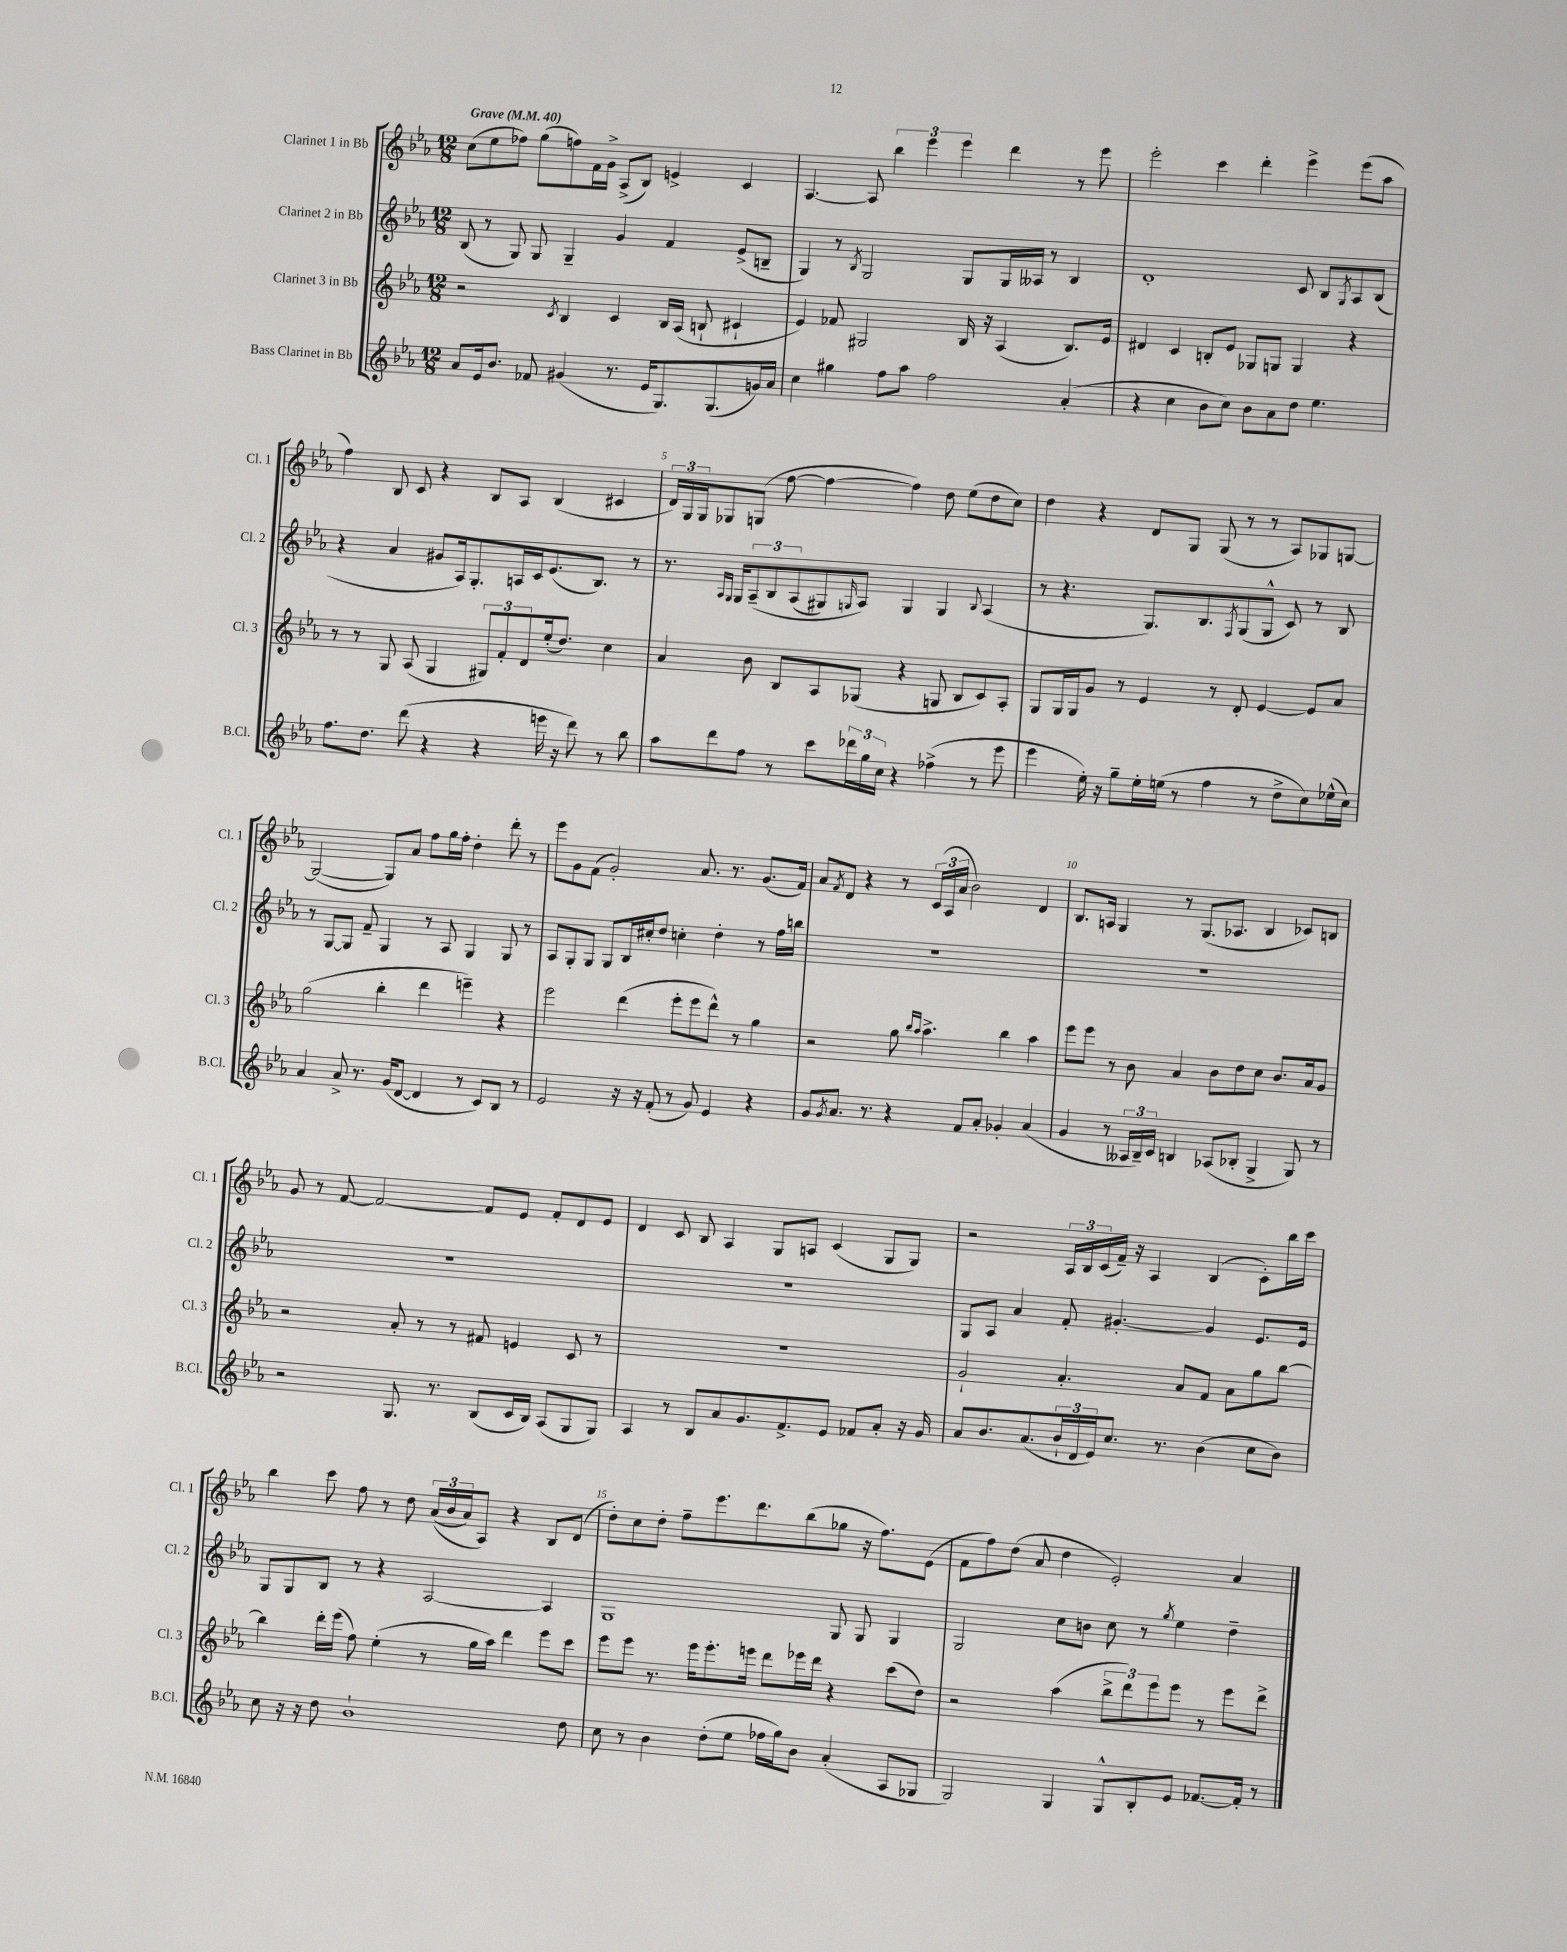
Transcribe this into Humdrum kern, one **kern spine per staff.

**kern	**kern	**kern	**kern
*staff4	*staff3	*staff2	*staff1
*clefG2	*clefG2	*clefG2	*clefG2
*k[b-e-a-]	*k[b-e-a-]	*k[b-e-a-]	*k[b-e-a-]
*M12/8	*M12/8	*M12/8	*M12/8
*MM40	*MM40	*MM40	*MM40
8a-	2r	(8B-	(8cc
16e-	.	8r	8ee-
8.b-	.	.	.
.	.	8G)	8ff-)
8f-	.	8G	(8gg
.	8qc	.	.
(4g#	4B-	4G~	8ff)
.	.	.	16f
.	.	.	16g^
8.r	4c	4g	(8A-^
.	.	.	8B-)
16e-	.	.	.
8.G)	16B-	4f	4e^
.	(16A-	.	.
.	8B`	.	.
(8.G	.	.	.
.	4c#`	(8e-^	4c
16g)	.	8B~	.
16a-	.	.	.
=	=	=	=
4cc	4e-)	4G)	[4.A-
4gg#	8f-	8r	.
.	.	8qB-	.
.	2G#	2G	8A-]
8ff	.	.	6bb-
8aa-	.	.	.
.	.	.	6eee-
2ff	.	.	.
.	.	.	6eee-
.	16B-	8G	.
.	16r	.	.
.	(4A-	16G	4ddd
.	.	16A--	.
.	.	8r	.
(4a-'	8.B-)	4B-	8r
.	.	.	8eee-
.	16e-	.	.
=	=	=	=
4r	4d#	1d'	2eee-'
4cc	4c	.	.
8b-	8B'	.	4ccc
8cc)	8e-	.	.
8b-	8G-	.	4ddd'
8a-	8G	.	.
8dd	4G	8c	4eee-^
4.ee-	.	8B-	.
.	.	8qG	.
.	4r	8A-	(8eee-
.	.	(8B-	8aa-
=	=	=	=
8.ff	8r	4r	4ff)
.	8r	.	.
8.dd	.	.	.
.	8G	4a-	8B-
(8ddd	(8A-	.	8c
4r	4G	8g#	4r
.	.	16A-)	.
.	.	8.G'	.
4r	12G#)	.	8B-
.	12f'	.	.
.	.	16A	8A-
.	12d	.	.
.	.	16c	.
16eee	(16ee-'	(8.e-	(4B-
16r	8.dd)	.	.
8ddd)	.	.	.
.	.	8.B-)	.
8r	4cc	.	4c#
8bb-	.	8r	.
=	=	=	=
8aa-	4a-	8.r	24d)
.	.	.	24G
.	.	.	24G
8ddd	.	.	8G-
.	.	16qqA-	.
.	.	16qqG	.
.	.	16G	.
8ff	8b-	&(12A-~	(8G
.	.	12B-	.
8r	8B-	.	[8ff
.	.	(12A-	.
8ccc	8A-	8G#)	4ff_
.	.	16qqG	.
24ddd-	(8G-	8A-&)	.
24gg	.	.	.
24cc	.	.	.
4r	4r	4G	4ff])
(4ff-^	8G	4G	8dd
.	8B-	.	(8ee-
.	.	8qqB-	.
8r	8c)	(4A-	8dd
8eee-	8A-'	.	8cc)
=	=	=	=
4eee-	8G	8r	4dd
.	16G	4.r	.
.	16G	.	.
16ee-')	8g	.	4r
16r	.	.	.
8gg~	8r	.	.
16ee-'	4e-	8.G)	8d
(16ee	.	.	.
8r	.	.	8G
.	.	8.B-	.
4ff	8r	.	(8G
.	.	8qF	.
.	8d'	(8G	8r
8r	[4e-	8G^^	8r
8dd^	.	8c)	8A-)
8cc)	8e-]	8r	8G-
(16ee-^^	8a-	8B-	[8G
16cc)	.	.	.
=	=	=	=
4a-	(2gg	8r	(2G_
.	.	[8G	.
8a-^	.	8G]	.
8.r	.	8f~	.
.	4bb-'	4G	8G])
(16g	.	.	.
[8d	.	.	8a-
4d]	4ddd	8r	8ff
.	.	8A-	16gg
.	.	.	16ff'
8r	4eee~)	4G	4dd'
8c)	.	.	.
8B-	4r	8G	8ddd'
8r	.	8r	8r
=	=	=	=
2e-	2eee-	8A-	8eee-
.	.	8G'	8g
.	.	8G	(8f
.	.	8G	2g')
16r	(4ddd	16B-	.
16r	.	16cc#'	.
(8f'	.	8dd	.
8r	8eee-'	4cc'	.
8g)	8eee-	.	8.a-
4e-	8ddd^^)	4dd'	.
.	.	.	8.r
.	8r	.	.
4r	4gg	8r	(8.g
.	.	16ff	.
.	.	16bb	16f)
=	=	=	=
8g	2r	1.r	8a-
8qg	.	.	8qf
8.a-	.	.	8d
.	.	.	4r
8.r	.	.	.
4r	8gg	.	8r
.	16qqbb-	.	.
.	16qqaa-	.	.
.	4.aa-^	.	(24c
.	.	.	24A-
.	.	.	24a-
8f	.	.	2b-)
8a-'	.	.	.
4g-'	4bb-	.	.
(4a-	4aa-	.	4d
=	=	=	=
4g	8eee-	1.r	8.B-
.	8eee-	.	.
.	.	.	16A
8r	8r	.	4G
24A--	8b-	.	.
24B-~)	.	.	.
24c	.	.	.
4B	4a-	.	8r
.	.	.	(8.G
(8A-	8b-	.	.
.	.	.	8.A-
8B-'	8dd	.	.
4G^	8cc	.	4B-
.	8.b-	.	.
8G)	.	.	8c-)
.	16a-	.	.
8r	8g	.	8B
=	=	=	=
2r	2r	1.r	8g
.	.	.	8r
.	.	.	[8f
.	.	.	2f_
8.G	8a-'	.	.
.	8r	.	.
8.r	.	.	.
.	8r	.	.
(8B-	8f#	.	8f]
16c	4e	.	8e-
16B-)	.	.	.
(8A-	.	.	8f'
8G	8c	.	8d
8G)	8r	.	8e-
=	=	=	=
4A-	1.r	1.r	4d
8r	.	.	8c
8B-	.	.	8B-
8a-	.	.	4A-
8.g	.	.	.
.	.	.	8G
8.f^	.	.	.
.	.	.	8A
8e-	.	.	(4c
8f-	.	.	.
8a-'	.	.	8G
16r	.	.	8G)
16g	.	.	.
=	=	=	=
8a-	2g`	8G	2r
8.b-	.	8A-	.
.	.	4a-	.
(8.a-	.	.	.
24b-`	4.a-'	8f'	24A-
24d	.	.	24B-
24e-)	.	.	(24c
8.cc	.	[4.g#'	16f~)
.	.	.	16r
.	.	.	4A-
8.r	.	.	.
.	8a-	.	.
(4b-	8f	4g#]	(4B-
.	8a-	.	.
8cc	8gg	8.e-	8c')
8b-)	[8bb-	.	16bb-
.	.	16e-	16ccc
=	=	=	=
8cc	4bb-]	8G	4bb-
16r	.	8G	.
16r	.	.	.
8dd	16ddd'	8B-	8ccc
.	(16eee-	.	.
1b-`	8ff)	8r	8ff
.	(4ee-'	4r	8r
.	.	.	8dd
.	8r	[2A-	&((24a-
.	.	.	24b-
.	.	.	24a-)
.	16gg	.	8A-&)
.	16aa-)	.	.
.	4ddd	.	4r
.	8eee-	4A-]	8B-
8dd	8ccc	.	(8d
=	=	=	=
8cc	8eee-	1G	8dd')
8r	8eee-	.	8cc
4b-	8.r	.	8dd'
.	.	.	8ff~
.	16eee-	.	.
(8dd'	8.eee-'	.	8.eee-
8ee-	.	.	.
.	16eee	.	8.ddd
16ff-	8ddd	.	.
16gg)	.	.	.
8b-	16eee-	.	(8bb-
.	16ddd	.	.
(4a-'	4r	8G	8gg-
.	.	8G	16r
.	.	.	8.ff)
8A-	(8ccc	4G	.
8G-	8dd)	.	(8e-
=	=	=	=
2G)	2r	2G	8f
.	.	.	8ff)
.	.	.	(8dd
.	.	.	8a-
4G	(4aa-	8cc	4dd
.	.	8b	.
8G^^	12bb-^	8cc	2e-')
.	12ddd)	.	.
8B-'	.	8r	.
.	12eee-	.	.
.	.	8qgg	.
8e-	8eee-	4ee-	.
[8.f-	8r	.	.
.	8eee-	4dd~	4a-
16f-']	.	.	.
8r	8ddd^	.	.
==	==	==	==
*-	*-	*-	*-
